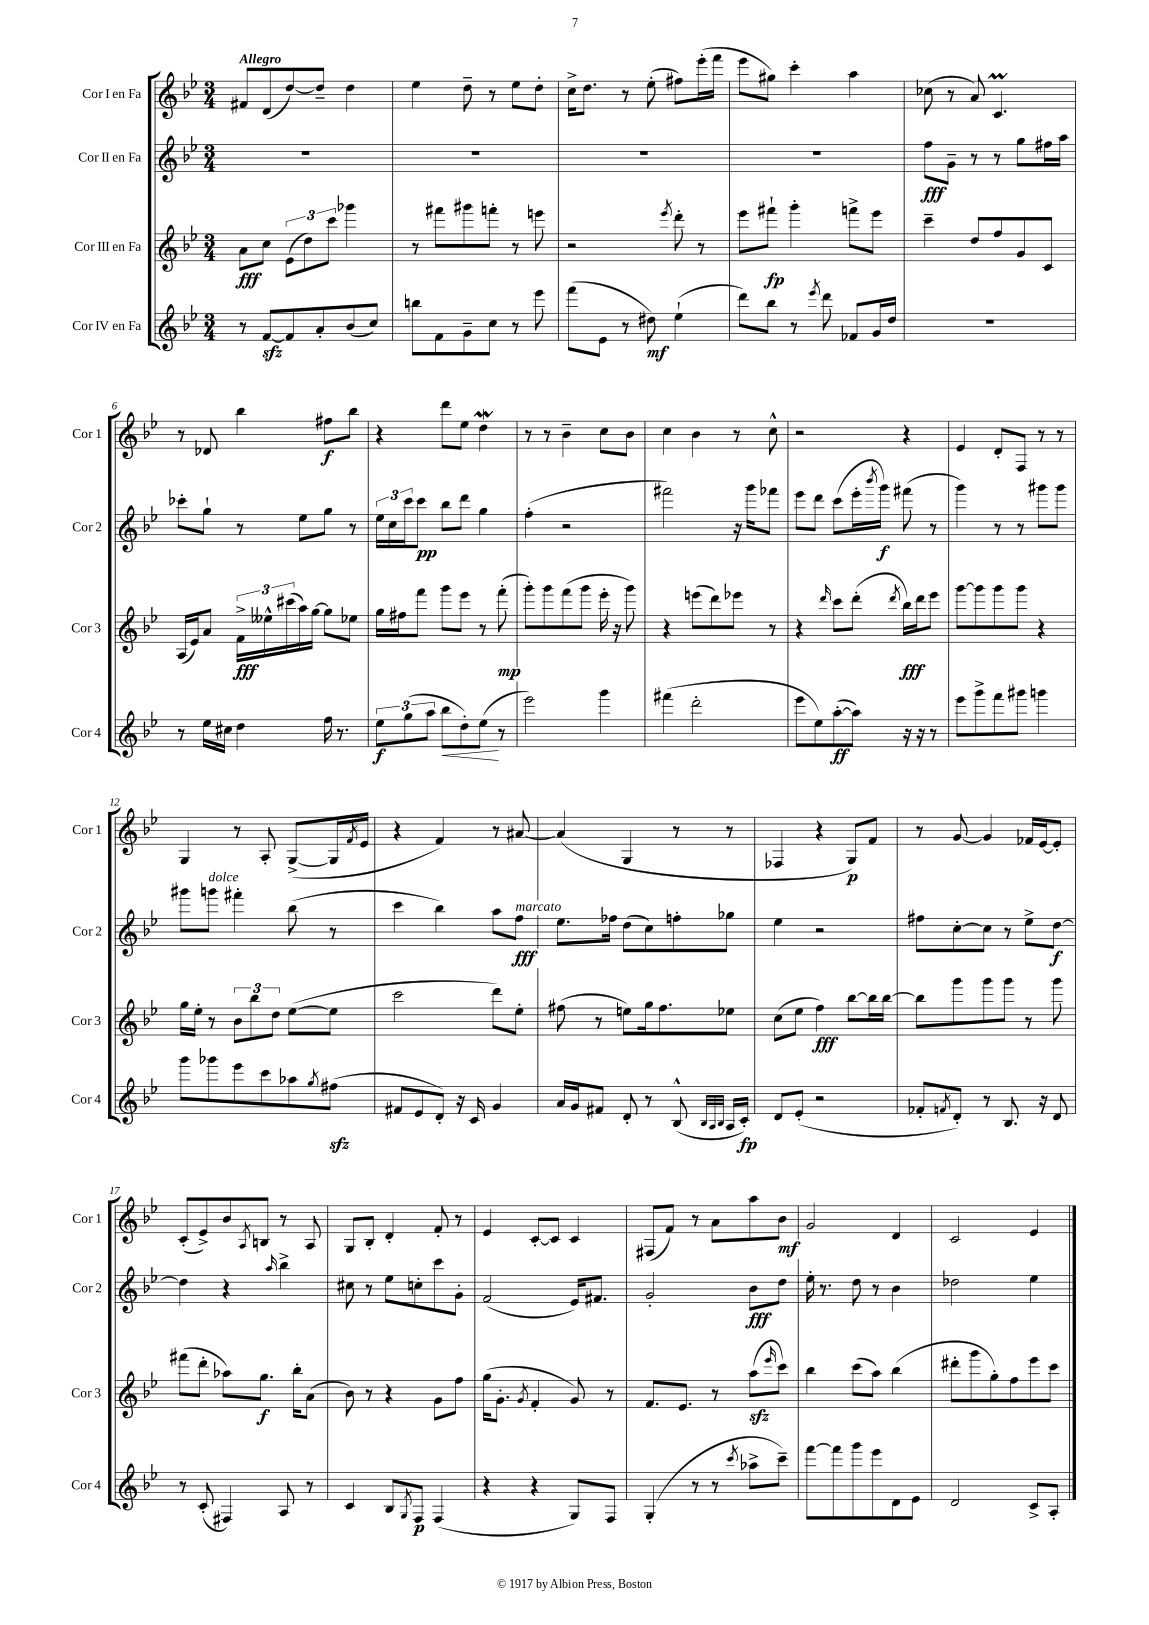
<<
\new StaffGroup <<
\new Staff = "s0" \with { instrumentName = "Cor I en Fa" shortInstrumentName = "Cor 1" } {
    \clef treble \key bes \major \numericTimeSignature \time 3/4 \tempo "Allegro"
    fis'8 d'8( d''8~) d''8-- d''4 |
    ees''4 d''8-- r8 ees''8 d''8-. |
    c''16-> d''8. r8 ees''8-.( fis''8) ees'''16-.( f'''16 |
    ees'''8 gis''8) c'''4-. a''4 |
    ces''8( r8 a'8) c'4.\prall |
    r8 des'8 bes''4 fis''8\f bes''8 |
    r4 d'''8 ees''8 d''4\mordent |
    r8 r8 bes'4-- c''8 bes'8 |
    c''4 bes'4 r8 c''8-^ |
    r2 r4 |
    ees'4 d'8-. f8 r8 r8 |
    g4 r8 a8-. g8~->( g16 \acciaccatura { f'8 } ees'16 |
    r4 f'4) r8 ais'8~ |
    ais'4( g4 r8 r8 |
    fes4 r4 g8\p) f'8 |
    r8 g'8~ g'4 fes'16 ees'16~ ees'8-. |
    c'8-.( ees'8->) bes'8 \acciaccatura { a8 } b8 r8 a8 |
    g8 bes8-. d'4-. f'8-. r8 |
    ees'4 c'8~-. c'8 c'4 |
    fis8( f'8) r8 a'8 a''8 bes'8\mf |
    g'2 d'4 |
    c'2 ees'4 \bar "|." |
}
\new Staff = "s1" \with { instrumentName = "Cor II en Fa" shortInstrumentName = "Cor 2" } {
    \clef treble \key bes \major \numericTimeSignature \time 3/4
    R2. |
    R2. |
    R2. |
    R2. |
    f''8\fff g'8-- r8 r8 g''8 fis''16 a''16 |
    ces'''8-. g''8-! r8 ees''8 g''8 r8 |
    \tuplet 3/2 { ees''16 c''16 c'''16 } c'''8\pp bes''8 d'''8 g''4 |
    f''4-.( r2 |
    fis'''2) r16 g'''16 fes'''8 |
    ees'''8 d'''8 c'''8( ees'''16-. \acciaccatura { bes'''8 } g'''16\f) fis'''8( r8 |
    g'''4) r8 r8 gis'''8 gis'''8 |
    gis'''8 g'''8^\markup { \italic "dolce" } fis'''4-. bes''8( r8 |
    c'''4 bes''4) a''8 f''8\fff^\markup { \italic "marcato" } |
    ees''8. fes''16 d''8( c''8) f''8-. ges''8 |
    ees''4 r2 |
    fis''8 c''8~-. c''8 r8 ees''8-> d''8~\f |
    d''4 r4 \grace { a''16 } bes''4-> |
    cis''8 r8 ees''8 c''8-. c'''8 g'8-. |
    f'2( ees'16) fis'8. |
    g'2-. bes'8\fff d''8 |
    ees''16-. r8. d''8 r8 bes'4 |
    des''2 ees''4 \bar "|." |
}
\new Staff = "s2" \with { instrumentName = "Cor III en Fa" shortInstrumentName = "Cor 3" } {
    \clef treble \key bes \major \numericTimeSignature \time 3/4
    a'8\fff c''8 \tuplet 3/2 { ees'8( d''8) c'''8 } ges'''4 |
    r8 fis'''8 gis'''8 f'''8-. r8 e'''8 |
    r2 \acciaccatura { ees'''8 } d'''8-. r8 |
    ees'''8 fis'''8-!\fp g'''4-. f'''8-> ees'''8 |
    c'''4-- d''8 f''8 g'8 c'8 |
    a16( ees'16) a'8 \tuplet 3/2 { f'16->\fff eeses''16-^ cis'''16( } a''16) g''16~ g''8 ees''8 |
    g''16 fis''16 f'''8 g'''8 ees'''8 r8 f'''8-.\mp( |
    g'''8-.) g'''8 f'''8( g'''8 ees'''16-. r16 g'''8) |
    r4 e'''8( d'''8) ees'''8 r8 |
    r4 \grace { d'''16 } c'''8 d'''8-.( \acciaccatura { d'''8 } bes''16\fff) d'''16 ees'''8 |
    g'''8~ g'''8 g'''8 g'''8 r4 |
    g''16 ees''16-. r8 \tuplet 3/2 { bes'8 bes''8 d''8 } ees''8~( ees''8 |
    c'''2 d'''8) ees''8-. |
    fis''8( r8 e''8) g''16 fis''8. ees''8 |
    c''8( ees''8 f''4\fff) bes''8~ bes''16 bes''16~ |
    bes''8 g'''8 g'''8 g'''8 r8 g'''8 |
    fis'''8( d'''8-. aes''8) g''8.\f bes''16-. a'8( |
    bes'8) r8 r4 g'8 f''8 |
    g''16( g'8.-. \acciaccatura { g'8 } f'4-. g'8) r8 |
    f'8. ees'8. r8 a''8\sfz( \grace { ees'''16 } c'''8) |
    bes''4 c'''8( a''8) bes''4( |
    dis'''8-. g'''8 g''8-.) f''8 ees'''8 c'''8 \bar "|." |
}
\new Staff = "s3" \with { instrumentName = "Cor IV en Fa" shortInstrumentName = "Cor 4" } {
    \clef treble \key bes \major \numericTimeSignature \time 3/4
    r8 f'8~\sfz f'8 a'8-. bes'8( c''8) |
    b''8 f'8 g'8-- c''8 r8 ees'''8 |
    f'''8( ees'8 r8 dis''8\mf) ees''4-!( |
    d'''8) bes''8 r8 \acciaccatura { ees'''8 } d'''8 fes'8 g'16 d''16 |
    R2. |
    r8 ees''16 cis''16 d''4 f''16 r8. |
    \tuplet 3/2 { ees''8\f g''8( a''8 } bes''8\< d''8-.) ees''8\!( r8 |
    ees'''2) g'''4 |
    fis'''4( d'''2-. |
    ees'''8 ees''8) a''8~-.\ff( a''8) r16 r16 r8 |
    ees'''8 g'''8-> f'''8 gis'''8 g'''4 |
    g'''8 ges'''8 ees'''8 c'''8 aes''8 \acciaccatura { g''8 } fis''8\sfz( |
    fis'8 ees'8 d'8-.) r16 c'16 g'4 |
    a'16 g'16 fis'8 d'8-. r8 bes8-^( \grace { bes32 a32 bes32 } a16 c'16-.\fp) |
    d'8 ees'8-.( r2 |
    fes'8-. \acciaccatura { f'8 } d'8-.) r8 bes8. r16 d'8 |
    r8 c'8-.( fis4) a8 r8 |
    c'4 bes8 \acciaccatura { g8 } f8\p f4( |
    r4 r4 g8) f8 |
    g4-.( r8 r8 \acciaccatura { c'''8 } aes''8-> c'''8--) |
    f'''8~ f'''8 g'''8 ees'''8 d'8 ees'8 |
    d'2 c'8-> a8-. \bar "|." |
}
>>
>>
